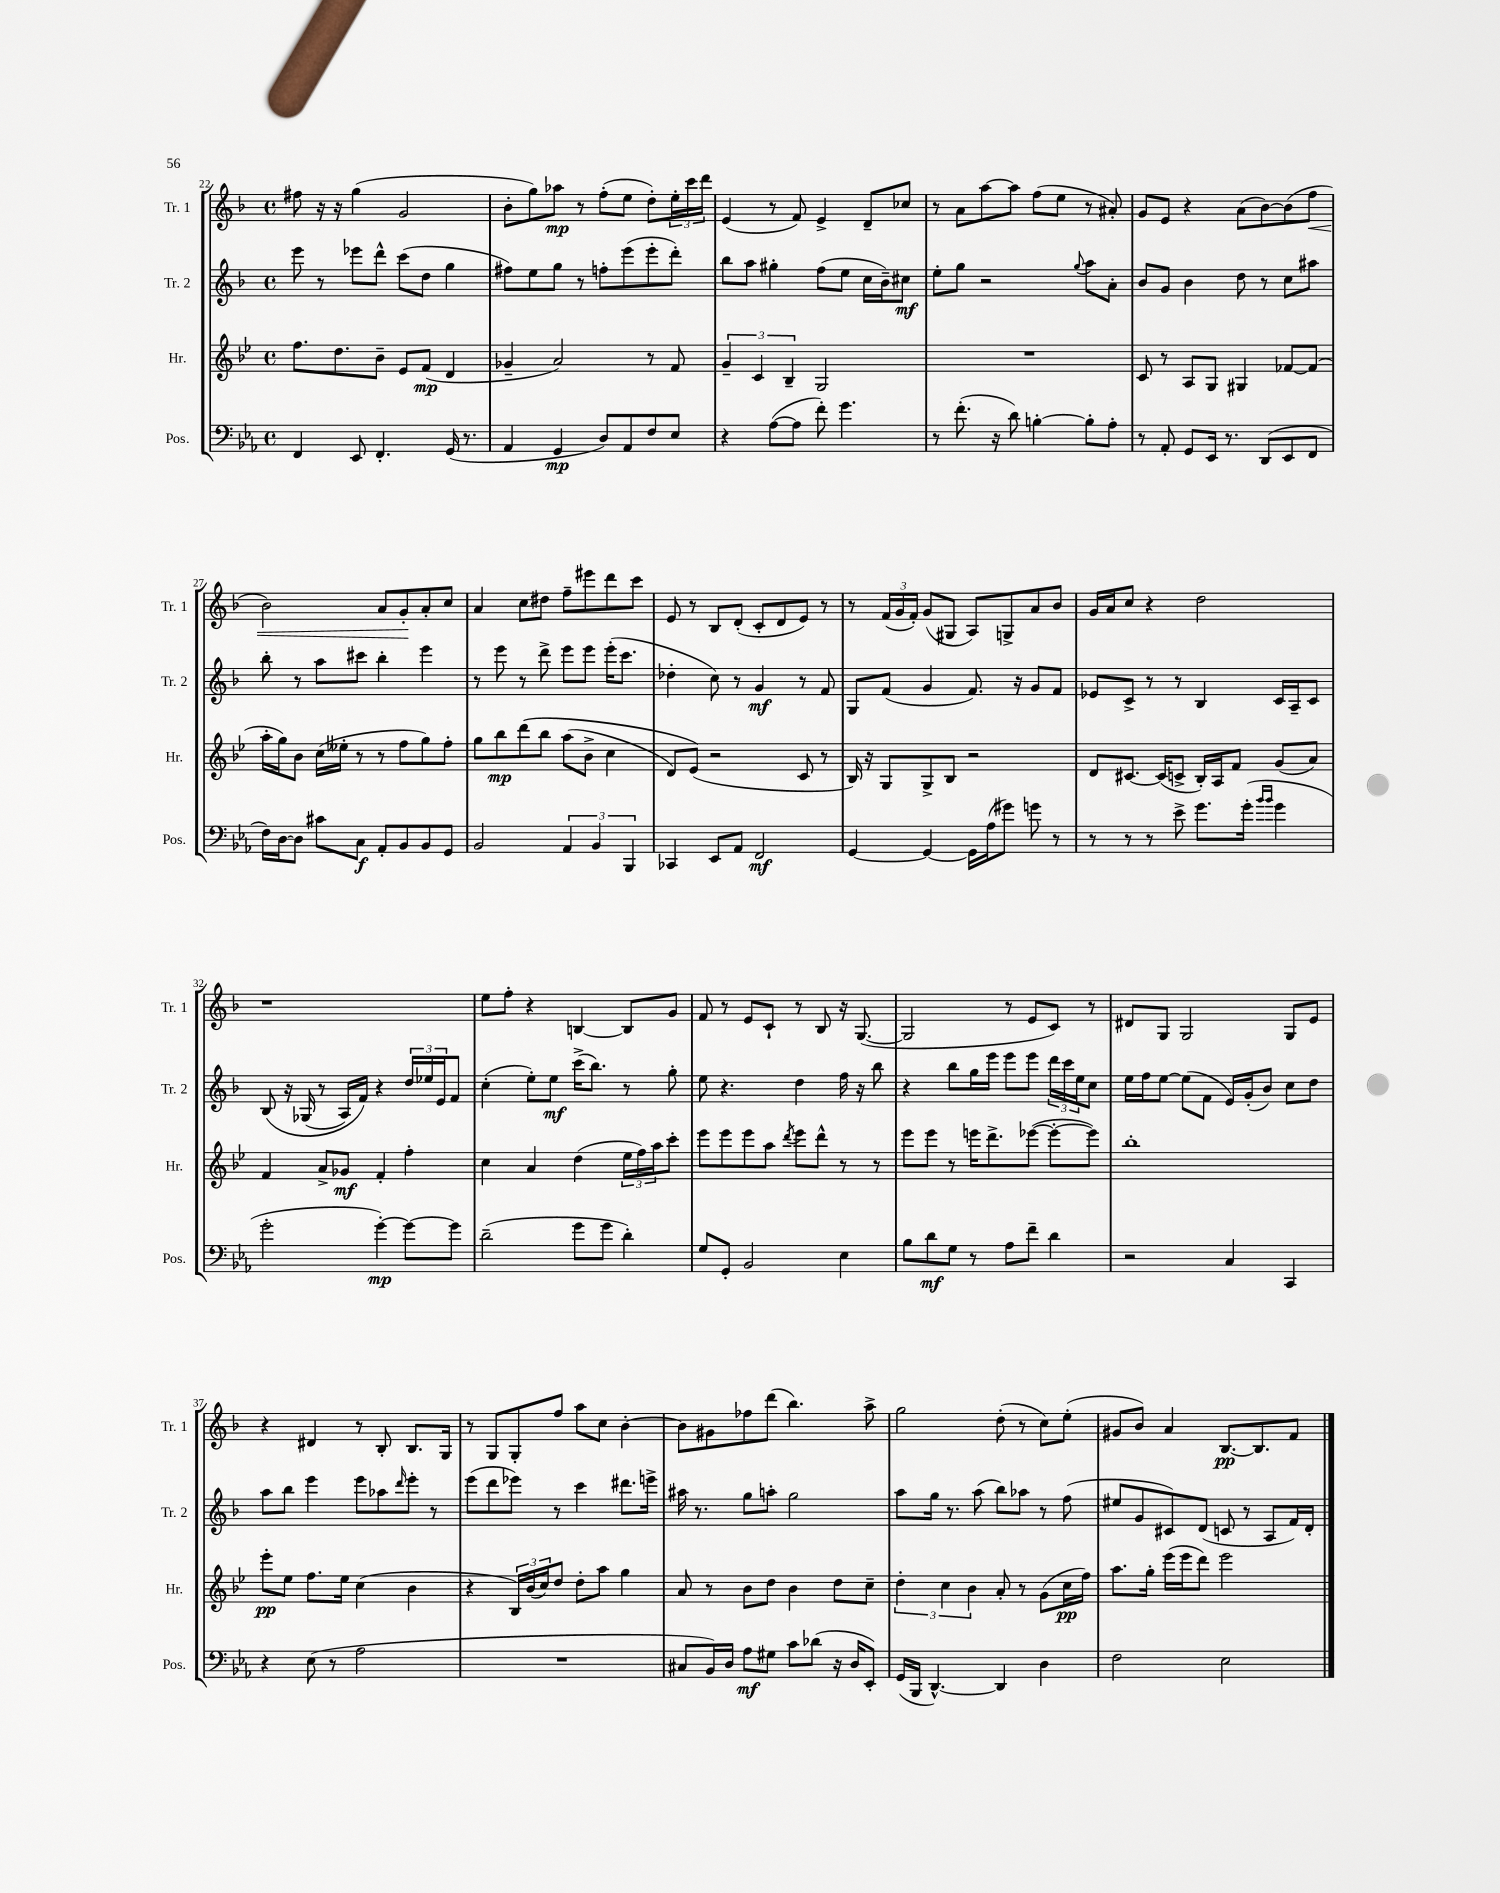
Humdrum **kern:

**kern	**dynam	**kern	**dynam	**kern	**dynam	**kern	**dynam
*part4	*part4	*part3	*part3	*part2	*part2	*part1	*part1
*staff4	*staff4	*staff3	*staff3	*staff2	*staff2	*staff1	*staff1
*I"Pos.	*	*I"Hr.	*	*I"Tr. 2	*	*I"Tr. 1	*
*I'Pos.	*	*I'Hr.	*	*I'Tr. 2	*	*I'Tr. 1	*
*clefF4	*	*clefG2	*	*clefG2	*	*clefG2	*
*k[b-e-a-]	*	*k[b-e-]	*	*k[b-]	*	*k[b-]	*
*M4/4	*	*M4/4	*	*M4/4	*	*M4/4	*
*met(c)	*	*met(c)	*	*met(c)	*	*met(c)	*
=22	=22	=22	=22	=22	=22	=22	=22
4FF/	.	8.ff\L	.	8eee\	.	8ff#X\	.
.	.	.	.	8r	.	16r	.
.	.	8.dd\	.	.	.	16r	.
8EE-/	.	.	.	8eee-X\L	.	(4gg\	.
4.FF'/	.	8b-~\J	.	8ddd^^\J	.	.	.
.	.	8e-/L	.	(8ccc\L	.	2g/	.
.	.	(8f/J	mp	8dd\J	.	.	.
(16GG/	.	4d/	.	4gg\	.	.	.
8.r	.	.	.	.	.	.	.
=23	=23	=23	=23	=23	=23	=23	=23
4AA-/	.	4g-X~/	.	8ff#X\L)	.	8b-'\L	.
.	.	.	.	8ee\	.	8gg\)	.
4GG/	mp	2a/)	.	8gg\J	.	8aa-X\J	mp
.	.	.	.	8r	.	8r	.
8D/L)	.	.	.	8ffn'\L	.	(8ff'\L	.
8AA-/	.	.	.	(8eee\	.	8ee\J	.
8F/	.	8r	.	8eee'\	.	8dd'\L)	.
8E-/J	.	8f/	.	8ddd'\J)	.	24ee'\L	.
.	.	.	.	.	.	24ccc\	.
.	.	.	.	.	.	24ddd\JJ	.
=24	=24	=24	=24	=24	=24	=24	=24
4r	.	6g~/	.	8bb-\L	.	(4e/	.
.	.	.	.	8aa\J	.	.	.
.	.	6c/	.	.	.	.	.
([8A-\L	.	.	.	4gg#X'\	.	8r	.
.	.	6B-~/	.	.	.	.	.
8A-\J]	.	.	.	.	.	8f/)	.
8f'\)	.	2G/	.	(8ff\L	.	4e^/	.
4.g\	.	.	.	8ee\J	.	.	.
.	.	.	.	16cc\LL	.	8d~/L	.
.	.	.	.	16b-~\J)	.	.	.
.	.	.	.	8cc#X\J	mf	8cc-X/J	.
=25	=25	=25	=25	=25	=25	=25	=25
8r	.	1r	.	8ee'\L	.	8r	.
(8.f'\	.	.	.	8gg\J	.	8a\L	.
.	.	.	.	2r	.	[8aa\	.
16r	.	.	.	.	.	.	.
8d\)	.	.	.	.	.	8aa\J]	.
[4Bn'\	.	.	.	.	.	(8ff\L	.
.	.	.	.	.	.	8ee\J	.
.	.	.	.	8qqgg/	.	.	.
8B'\L]	.	.	.	8aa\L	.	8r	.
8A-'\J	.	.	.	8a'\J	.	8a#X'/)	.
=26	=26	=26	=26	=26	=26	=26	=26
8r	.	8c/	.	8b-/L	.	8g/L	.
8AA-'/	.	8r	.	8g/J	.	8e/J	.
8GG/L	.	8A/L	.	4b-\	.	4r	.
16EE-/Jk	.	8G/J	.	.	.	.	.
8.r	.	.	.	.	.	.	.
.	.	4G#X/	.	8dd\	.	(8a\L	.
(8DD/L	.	.	.	8r	.	[8b-\)	.
8EE-/	.	[8f-X/L	.	8cc\L	.	(8b-\]	.
!	!	!	!	!	!	!	!LO:HP:b
8FF/J	.	(8f-/J]	.	8aa#X\J	.	8ff\J	<
!!LO:LB:g=z
=27	=27	=27	=27	=27	=27	=27	=27
16F\LL)	.	16aa'\LL	.	8bb-'\	.	2b-\)	.
[16D\J	.	16gg\J)	.	.	.	.	.
8D\J]	.	8b-\J	.	8r	.	.	.
8c#X\L	.	(16cc\LL	.	8aa\L	.	.	.
.	.	16ee--X'\JJ	.	.	.	.	.
8C\J	f	8r	.	8ccc#X\J	.	.	.
8AA-'/L	.	8r	.	4bb-'\	.	8a/L	.
8BB-/	.	8ff\L	.	.	.	8g'/	.
8BB-/	.	8gg\)	.	4eee\	.	8a'/	[
8GG/J	.	8ff'\J	.	.	.	8cc/J	.
=28	=28	=28	=28	=28	=28	=28	=28
2BB-/	.	8gg\L	.	8r	.	4a/	.
.	.	8bb-\	mp	8eee\	.	.	.
.	.	(8ddd\	.	8r	.	8cc\L	.
.	.	8bb-\J	.	8ddd^\	.	8dd#X\J	.
6AA-/	.	(8aa\L	.	8eee\L	.	8ff~\L	.
.	.	8b-^\J	.	8eee\J	.	8eee#X\	.
6BB-/	.	.	.	.	.	.	.
.	.	4cc\	.	(16eee'\KL	.	8ddd\	.
.	.	.	.	8.ccc\J	.	.	.
6BBB-/	.	.	.	.	.	.	.
.	.	.	.	.	.	8ccc\J	.
=29	=29	=29	=29	=29	=29	=29	=29
4CC-X/	.	8d/L)	.	4dd-X'\	.	8e/	.
.	.	(8e-/J)	.	.	.	8r	.
8EE-/L	.	2r	.	8cc\)	.	8B-/L	.
8AA-/J	.	.	.	8r	.	(8d'/J	.
2FF/	mf	.	.	4g/	mf	8c'/L	.
.	.	.	.	.	.	8d/	.
.	.	8c/	.	8r	.	8e/J)	.
.	.	8r	.	8f/	.	8r	.
=30	=30	=30	=30	=30	=30	=30	=30
[4GG/	.	16B-/)	.	8G/L	.	8r	.
.	.	16r	.	.	.	.	.
.	.	8G/L	.	(8f/J	.	(24f/LL	.
.	.	.	.	.	.	24g/	.
.	.	.	.	.	.	24f'/JJ)	.
4GG/_	.	8G^/	.	4g/	.	(8g/L	.
.	.	8B-/J	.	.	.	8G#X/J	.
16GG\LL]	.	2r	.	8.f/)	.	8A/L)	.
(16A-\J	.	.	.	.	.	.	.
8g#X\J)	.	.	.	.	.	8Gn^/	.
.	.	.	.	16r	.	.	.
8gn\	.	.	.	8g/L	.	8a/	.
8r	.	.	.	8f/J	.	8b-/J	.
=31	=31	=31	=31	=31	=31	=31	=31
8r	.	8d/L	.	8e-X/L	.	16g/LL	.
.	.	.	.	.	.	16a/J	.
8r	.	[8.c#X/J	.	8c^/J	.	8cc/J	.
8r	.	.	.	8r	.	4r	.
.	.	(16c#/KL]	.	.	.	.	.
8e-^\	.	8cn^/J	.	8r	.	.	.
8.g\L	.	16B-'/LL)	.	4B-/	.	2dd\	.
.	.	16A/J	.	.	.	.	.
.	.	8f/J	.	.	.	.	.
(16g'\Jk	.	.	.	.	.	.	.
16qqb-/LL	.	.	.	.	.	.	.
16qqb-/JJ	.	.	.	.	.	.	.
4g\	.	(8g/L	.	16c/LL	.	.	.
.	.	.	.	16A~/J	.	.	.
.	.	8a/J)	.	8c/J	.	.	.
!!LO:LB:g=z
=32	=32	=32	=32	=32	=32	=32	=32
2g'\	.	4f/	.	(8B-/	.	1r	.
.	.	.	.	16r	.	.	.
.	.	.	.	(16G-X/	.	.	.
.	.	8a^/L	.	8r	.	.	.
.	.	8g-X/J	mf	16A/LL)	.	.	.
.	.	.	.	16f/JJ)	.	.	.
[4g'\)	mp	4f'/	.	4r	.	.	.
8g\L_	.	4ff'\	.	24dd/LL	.	.	.
.	.	.	.	24ee-X/	.	.	.
.	.	.	.	24e/J	.	.	.
8g\J]	.	.	.	8f/J	.	.	.
=33	=33	=33	=33	=33	=33	=33	=33
(2d~\	.	4cc\	.	(4cc'\	.	8ee\L	.
.	.	.	.	.	.	8ff'\J	.
.	.	4a/	.	8ee'\L)	.	4r	.
.	.	.	.	8ee\J	mf	.	.
8g\L	.	(4dd\	.	(16ccc^\KL	.	[4Bn/	.
.	.	.	.	8.bb-\J)	.	.	.
8g\J	.	.	.	.	.	.	.
4d'\)	.	24ee-\LL	.	8r	.	8B/L]	.
.	.	24ff\)	.	.	.	.	.
.	.	24aa\J	.	.	.	.	.
.	.	8ccc'\J	.	8gg'\	.	8g/J	.
=34	=34	=34	=34	=34	=34	=34	=34
8G/L	.	8eee-\L	.	8ee\	.	8f/	.
8GG'/J	.	8eee-\	.	4.r	.	8r	.
2BB-/	.	8eee-\	.	.	.	8e/L	.
.	.	8aa\J	.	.	.	8c`/J	.
.	.	8qddd/	.	.	.	.	.
.	.	8eee-\L	.	4dd\	.	8r	.
.	.	8ddd^^\J	.	.	.	8B-/	.
4E-\	.	8r	.	16ff\	.	16r	.
.	.	.	.	16r	.	([8.G/	.
.	.	8r	.	8bb-\	.	.	.
=35	=35	=35	=35	=35	=35	=35	=35
8B-\L	.	8eee-\L	.	4r	.	2G/]	.
8d\	mf	8eee-\J	.	.	.	.	.
8G\J	.	8r	.	8bb-\L	.	.	.
8r	.	16eeen\KL	.	16gg\L	.	.	.
.	.	8.ddd^\	.	16eee\JJ	.	.	.
8A-\L	.	.	.	8eee\L	.	8r	.
8f~\J	.	([8eee-X\J	.	8eee\J	.	8e/L	.
4d\	.	8eee-'\L_	.	24ddd\LL	.	8c/J)	.
.	.	.	.	24ccc\	.	.	.
.	.	.	.	24ee\J	.	.	.
.	.	8eee-\J])	.	8cc\J	.	8r	.
=36	=36	=36	=36	=36	=36	=36	=36
2r	.	1bb-'	.	16ee\LL	.	8d#X/L	.
.	.	.	.	16ff\J	.	.	.
.	.	.	.	[8ee\J	.	8G/J	.
.	.	.	.	(8ee\L]	.	2G/	.
.	.	.	.	8f\J	.	.	.
4C/	.	.	.	16e/LL)	.	.	.
.	.	.	.	(16g'/J	.	.	.
.	.	.	.	8b-/J)	.	.	.
4CC/	.	.	.	8cc\L	.	8G/L	.
.	.	.	.	8dd\J	.	8e/J	.
!!LO:LB:g=z
=37	=37	=37	=37	=37	=37	=37	=37
4r	.	8eee-'\L	pp	8aa\L	.	4r	.
.	.	8ee-\J	.	8bb-\J	.	.	.
(8E-\	.	8.ff\L	.	4eee\	.	4d#X/	.
8r	.	.	.	.	.	.	.
.	.	16ee-\Jk	.	.	.	.	.
2A-\	.	(4cc\	.	8eee\L	.	8r	.
.	.	.	.	8aa-X\	.	8B-'/	.
.	.	.	.	16qqddd/	.	.	.
.	.	4b-\	.	8eee'\J	.	8.B-/L	.
.	.	.	.	8r	.	.	.
.	.	.	.	.	.	16G/Jk	.
=38	=38	=38	=38	=38	=38	=38	=38
1r	.	4r	.	(8eee\L	.	8r	.
.	.	.	.	8ddd\	.	8G/L	.
.	.	24B-/LL)	.	8eee-X\J)	.	8G'/	.
.	.	(24b-/	.	.	.	.	.
.	.	24cc/J)	.	.	.	.	.
.	.	8dd/J	.	8r	.	8ff/J	.
.	.	8dd'\L	.	4ccc\	.	8aa\L	.
.	.	8aa\J	.	.	.	8cc\J	.
.	.	4gg\	.	8.ddd#X\L	.	[4b-'\	.
.	.	.	.	16eeen^\Jk	.	.	.
=39	=39	=39	=39	=39	=39	=39	=39
8C#X/L	.	8a/	.	16aa#X\	.	8b-\L]	.
.	.	.	.	8.r	.	.	.
16BB-/L)	.	8r	.	.	.	8g#X\	.
16D/JJ	.	.	.	.	.	.	.
8A-\L	mf	8b-\L	.	8gg\L	.	8ff-X\	.
8G#X\J	.	8dd\J	.	8aan'\J	.	(8ddd\J	.
8c\L	.	4b-\	.	2gg\	.	4.bb-\)	.
(8d-X\J	.	.	.	.	.	.	.
16r	.	8dd\L	.	.	.	.	.
16D/KL	.	.	.	.	.	.	.
8EE-'/J)	.	8cc~\J	.	.	.	8aa^\	.
=40	=40	=40	=40	=40	=40	=40	=40
(16GG/LL	.	6dd'\	.	8aa\L	.	2gg\	.
16BBB-/JJ	.	.	.	.	.	.	.
[4.DD^^/)	.	.	.	16gg\Jk	.	.	.
.	.	6cc\	.	.	.	.	.
.	.	.	.	8.r	.	.	.
.	.	6b-\	.	.	.	.	.
.	.	.	.	(8aa\	.	.	.
4DD/]	.	8a'/	.	8bb-\L)	.	(8dd'\	.
.	.	8r	.	8aa-X\J	.	8r	.
4D\	.	(8g\L	.	8r	.	8cc\L)	.
.	.	16cc\L	pp	(8ff\	.	(8ee'\J	.
.	.	16ff\JJ)	.	.	.	.	.
=41	=41	=41	=41	=41	=41	=41	=41
2F\	.	8.aa\L	.	8ee#X/L	.	8g#X/L	.
.	.	.	.	8g/	.	8b-/J)	.
.	.	16gg'\Jk	.	.	.	.	.
.	.	(16eee-\LL	.	8c#X/)	.	4a/	.
.	.	16eee-\J	.	.	.	.	.
.	.	8ddd\J)	.	(8d/J	.	.	.
2E-\	.	2eee-\	.	8cn/	.	[8.B-/L	pp
.	.	.	.	8r	.	.	.
.	.	.	.	.	.	8.B-/]	.
.	.	.	.	8A/L	.	.	.
.	.	.	.	16f/L)	.	8f/J	.
.	.	.	.	16d'/JJ	.	.	.
==	==	==	==	==	==	==	==
*-	*-	*-	*-	*-	*-	*-	*-
